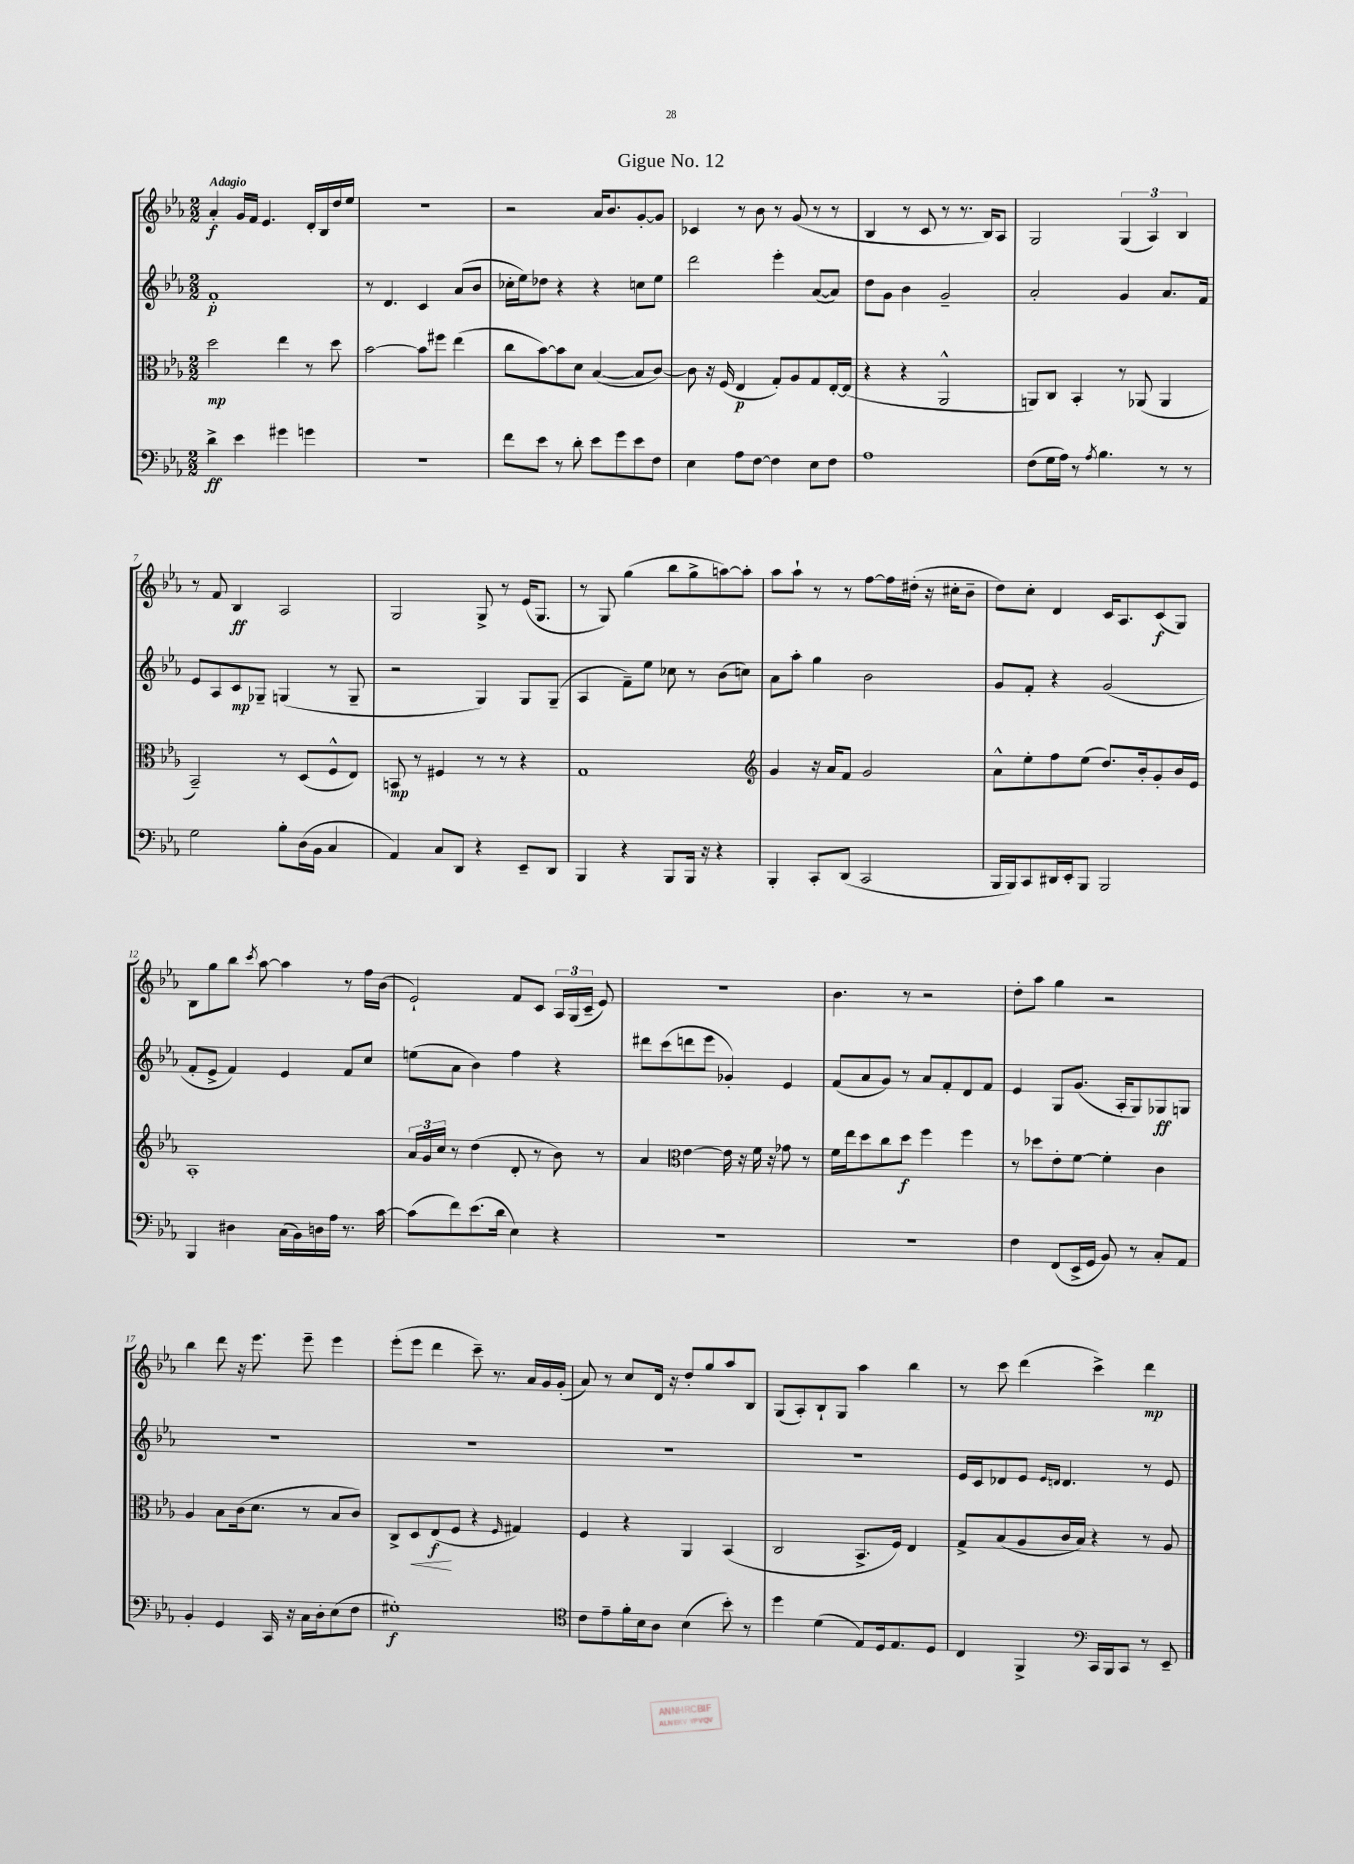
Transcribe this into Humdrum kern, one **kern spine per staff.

**kern	**dynam	**kern	**dynam	**kern	**dynam	**kern	**dynam
*part4	*part4	*part3	*part3	*part2	*part2	*part1	*part1
*staff4	*staff4	*staff3	*staff3	*staff2	*staff2	*staff1	*staff1
*clefF4	*	*clefC3	*	*clefG2	*	*clefG2	*
*k[b-e-a-]	*	*k[b-e-a-]	*	*k[b-e-a-]	*	*k[b-e-a-]	*
*M2/2	*	*M2/2	*	*M2/2	*	*M2/2	*
=1	=1	=1	=1	=1	=1	=1	=1
!	!	!	!	!	!	!LO:TX:a:B:t=Adagio	!
4d^\	ff	2dd\	mp	1f'	p	4a-'/	f
4e-\	.	.	.	.	.	16g/LL	.
.	.	.	.	.	.	16f/JJ	.
.	.	.	.	.	.	4.e-/	.
4g#X\	.	4ee-\	.	.	.	.	.
4gn\	.	8r	.	.	.	16d'/LL	.
.	.	.	.	.	.	16B-/	.
.	.	8dd\	.	.	.	16dd/	.
.	.	.	.	.	.	16ee-/JJ	.
=2	=2	=2	=2	=2	=2	=2	=2
1r	.	[2b-\	.	8r	.	1r	.
.	.	.	.	4.d/	.	.	.
.	.	8b-\L]	.	4c/	.	.	.
.	.	8ff#X\J	.	.	.	.	.
.	.	(4ee-\	.	(8a-/L	.	.	.
.	.	.	.	8b-/J	.	.	.
=3	=3	=3	=3	=3	=3	=3	=3
8f\L	.	8cc\L	.	16cc-X'\LL	.	2r	.
.	.	.	.	16ee-\J)	.	.	.
8e-\J	.	[8b-\)	.	8dd-X\J	.	.	.
8r	.	8b-\]	.	4r	.	.	.
8d'\	.	8d\J	.	.	.	.	.
8e-\L	.	([4B-/	.	4r	.	16a-/KL	.
.	.	.	.	.	.	8.b-/	.
8g\	.	.	.	.	.	.	.
8e-\	.	8B-/L]	.	8ccn\L	.	[8g'/	.
8F\J	.	[8c/J)	.	8ee-\J	.	8g/J]	.
=4	=4	=4	=4	=4	=4	=4	=4
4E-\	.	8c\]	.	2ddd\	.	4c-X/	.
.	.	16r	.	.	.	.	.
.	.	(16F/	.	.	.	.	.
8A-\L	.	4E-/	p	.	.	8r	.
[8F\J	.	.	.	.	.	8b-\	.
4F\]	.	8G'/L)	.	4eee-'\	.	8r	.
.	.	8A-/	.	.	.	(8g/	.
8E-\L	.	8G/	.	([8a-/L	.	8r	.
8F\J	.	[16E-'/L	.	8a-/J])	.	8r	.
.	.	(16E-/JJ]	.	.	.	.	.
=5	=5	=5	=5	=5	=5	=5	=5
1A-	.	4r	.	8dd\L	.	4B-/	.
.	.	.	.	8g\J	.	.	.
.	.	4r	.	4b-\	.	8r	.
.	.	.	.	.	.	8c/	.
.	.	2AA-^^/	.	2g~/	.	8r	.
.	.	.	.	.	.	8.r	.
.	.	.	.	.	.	16B-/KL)	.
.	.	.	.	.	.	8A-/J	.
=6	=6	=6	=6	=6	=6	=6	=6
(8F\L	.	8AAn/L)	.	2a-'/	.	2G/	.
16G\L	.	8C/J	.	.	.	.	.
16A-\JJ)	.	.	.	.	.	.	.
8r	.	4BB-'/	.	.	.	.	.
8qA-/	.	.	.	.	.	.	.
4.B-\	.	.	.	.	.	.	.
.	.	8r	.	4g/	.	(6G/	.
.	.	(8AA-X/	.	.	.	.	.
.	.	.	.	.	.	6A-/)	.
8r	.	4AA-/	.	8.a-/L	.	.	.
.	.	.	.	.	.	6B-/	.
8r	.	.	.	.	.	.	.
.	.	.	.	16f/Jk	.	.	.
!!LO:LB:g=z
=7	=7	=7	=7	=7	=7	=7	=7
2G\	.	2BB-~/)	.	8e-/L	.	8r	.
.	.	.	.	8A-/	.	8f/	.
.	.	.	.	8c/	mp	4B-/	ff
.	.	.	.	8G-X~/J	.	.	.
8B-'\L	.	8r	.	(4Gn/	.	2A-/	.
(16D\L	.	(8D/L	.	.	.	.	.
16BB-\JJ	.	.	.	.	.	.	.
4C/	.	8F^^/	.	8r	.	.	.
.	.	8E-/J)	.	8G~/	.	.	.
=8	=8	=8	=8	=8	=8	=8	=8
4AA-/)	.	8BBn/	mp	2r	.	2G/	.
.	.	8r	.	.	.	.	.
8C/L	.	4F#X/	.	.	.	.	.
8DD/J	.	.	.	.	.	.	.
4r	.	8r	.	4G/)	.	8G^/	.
.	.	8r	.	.	.	8r	.
8EE-~/L	.	4r	.	8G/L	.	(16e-/KL	.
.	.	.	.	.	.	8.G/J	.
8DD/J	.	.	.	(8G~/J	.	.	.
=9	=9	=9	=9	=9	=9	=9	=9
4BBB-/	.	1G	.	4A-/	.	8r	.
.	.	.	.	.	.	8G/)	.
4r	.	.	.	8f~\L)	.	(4gg\	.
.	.	.	.	8ee-\J	.	.	.
8BBB-/L	.	.	.	8cc-X\	.	8bb-\L	.
16BBB-/Jk	.	.	.	8r	.	8gg^\	.
16r	.	.	.	.	.	.	.
4r	.	.	.	(8b-\L	.	[8aan\)	.
.	.	.	.	8ccn\J)	.	8aa'\J]	.
=10	=10	=10	=10	=10	=10	=10	=10
*	*	*clefG2	*	*	*	*	*
4BBB-'/	.	4g/	.	8a-\L	.	8aa-\L	.
.	.	.	.	8aa-'\J	.	8aa-`\J	.
8CC'/L	.	16r	.	4gg\	.	8r	.
.	.	16a-/KL	.	.	.	.	.
(8DD/J	.	8f/J	.	.	.	8r	.
2CC/	.	2g/	.	2b-\	.	[8ff\L	.
.	.	.	.	.	.	16ff\L]	.
.	.	.	.	.	.	(16dd#X'\JJ	.
.	.	.	.	.	.	16r	.
.	.	.	.	.	.	16cc#X'\KL	.
.	.	.	.	.	.	8b-~\J	.
=11	=11	=11	=11	=11	=11	=11	=11
16BBB-/LL	.	8a-^^\L	.	8g/L	.	8dd\L)	.
16BBB-/J)	.	.	.	.	.	.	.
8CC/	.	8ee-'\	.	8f'/J	.	8cc'\J	.
16DD#X/L	.	8ff\	.	4r	.	4d/	.
16EE-'/J	.	.	.	.	.	.	.
8BBB-/J	.	(8ee-\J	.	.	.	.	.
2BBB-/	.	8.dd/L)	.	(2g/	.	16c/KL	.
.	.	.	.	.	.	8.A-/	.
.	.	16b-'/k	.	.	.	.	.
.	.	8g'/	.	.	.	(8c/	f
.	.	16b-/L	.	.	.	8G/J)	.
.	.	16e-/JJ	.	.	.	.	.
!!LO:LB:g=z
=12	=12	=12	=12	=12	=12	=12	=12
4BBB-/	.	1A-'	.	8f'/L	.	8B-\L	.
.	.	.	.	8e-^/J	.	8gg\	.
4D#X\	.	.	.	4f/)	.	8bb-\J	.
.	.	.	.	.	.	8qccc/	.
.	.	.	.	.	.	[8aa-\	.
(16C\LL	.	.	.	4e-/	.	4aa-\]	.
16BB-\)	.	.	.	.	.	.	.
16Dn\	.	.	.	.	.	.	.
16A-\JJ	.	.	.	.	.	.	.
8.r	.	.	.	8f/L	.	8r	.
.	.	.	.	8cc/J	.	16ff\LL	.
[16c\	.	.	.	.	.	(16b-\JJ	.
=13	=13	=13	=13	=13	=13	=13	=13
(8c\L]	.	24a-/LL	.	(8een\L	.	2e-`/)	.
.	.	24g/	.	.	.	.	.
.	.	24cc/JJ	.	.	.	.	.
8f\)	.	8r	.	8a-\J	.	.	.
(8.e-\	.	(4dd\	.	4b-\)	.	.	.
16d\Jk	.	.	.	.	.	.	.
4E-\)	.	8d'/	.	4ff\	.	8f/L	.
.	.	8r	.	.	.	8c/J	.
4r	.	8b-\)	.	4r	.	24A-/LL	.
.	.	.	.	.	.	(24G/	.
.	.	.	.	.	.	24c~/JJ	.
.	.	8r	.	.	.	8e-/)	.
=14	=14	=14	=14	=14	=14	=14	=14
1r	.	4a-/	.	8ddd#X\L	.	1r	.
.	.	.	.	(8ccc\	.	.	.
*	*	*clefC3	*	*	*	*	*
.	.	[4e-\	.	8dddn\	.	.	.
.	.	.	.	8eee-\J	.	.	.
.	.	16e-\]	.	4g-X'/)	.	.	.
.	.	16r	.	.	.	.	.
.	.	16f\	.	.	.	.	.
.	.	16r	.	.	.	.	.
.	.	8g-X\	.	4e-/	.	.	.
.	.	8r	.	.	.	.	.
=15	=15	=15	=15	=15	=15	=15	=15
1r	.	16f\LL	.	(8f/L	.	4.b-\	.
.	.	16ee-\J	.	.	.	.	.
.	.	8dd\	.	8a-/	.	.	.
.	.	8cc\	.	8g/J)	.	.	.
.	.	8dd\J	f	8r	.	8r	.
.	.	4ff\	.	8a-/L	.	2r	.
.	.	.	.	8f'/	.	.	.
.	.	4ff\	.	8d/	.	.	.
.	.	.	.	8f/J	.	.	.
=16	=16	=16	=16	=16	=16	=16	=16
4F\	.	8r	.	4e-/	.	8dd'\L	.
.	.	8dd-X\L	.	.	.	8aa-\J	.
(8FF/L	.	8e-'\	.	8G/L	.	4gg\	.
16EE-^/L	.	[8f\J	.	(8.g/J	.	.	.
16GG/JJ	.	.	.	.	.	.	.
8BB-/)	.	4f'\]	.	.	.	2r	.
.	.	.	.	16A-'/KL	.	.	.
8r	.	.	.	8G/)	.	.	.
8C'/L	.	4c\	.	8G-X/	ff	.	.
8AA-/J	.	.	.	8Gn/J	.	.	.
!!LO:LB:g=z
=17	=17	=17	=17	=17	=17	=17	=17
4BB-'/	.	4A-/	.	1r	.	4bb-\	.
4GG/	.	8B-\L	.	.	.	8ddd\	.
.	.	(16c\k	.	.	.	16r	.
.	.	8.d\J	.	.	.	8.eee-\	.
16CC/	.	.	.	.	.	.	.
16r	.	.	.	.	.	.	.
16C\LL	.	8r	.	.	.	8eee-~\	.
16D'\J	.	.	.	.	.	.	.
(8E-\	.	8B-/L	.	.	.	4eee-\	.
8F\J	.	8c/J)	.	.	.	.	.
=18	=18	=18	=18	=18	=18	=18	=18
1G#X')	f	8C^/L	.	1r	.	(8eee-'\L	.
!	!	!	!LO:HP:b	!	!	!	!
.	.	8D/	<	.	.	8eee-\J	.
.	.	(8E-/	f	.	.	4ddd\	.
.	.	8F/J	[	.	.	.	.
.	.	4r	.	.	.	8ccc~\)	.
.	.	.	.	.	.	8.r	.
.	.	16qqF/	.	.	.	.	.
.	.	4G#X/)	.	.	.	.	.
.	.	.	.	.	.	16a-/LL	.
.	.	.	.	.	.	16g/	.
.	.	.	.	.	.	(16g'/JJ	.
=19	=19	=19	=19	=19	=19	=19	=19
*clefC4	*	*	*	*	*	*	*
8c\L	.	4F/	.	1r	.	8a-/)	.
8e-~\	.	.	.	.	.	8r	.
16f'\L	.	4r	.	.	.	8cc/L	.
16B-\J	.	.	.	.	.	.	.
8A-\J	.	.	.	.	.	16d/Jk	.
.	.	.	.	.	.	16r	.
(4B-\	.	4AA-/	.	.	.	8dd'/L	.
.	.	.	.	.	.	8gg/	.
8b-'\)	.	(4BB-/	.	.	.	8aa-/	.
8r	.	.	.	.	.	8B-/J	.
=20	=20	=20	=20	=20	=20	=20	=20
4dd\	.	2C/	.	1r	.	(8G/L	.
.	.	.	.	.	.	8A-'/)	.
(4d\	.	.	.	.	.	8B-`/	.
.	.	.	.	.	.	8G/J	.
8E-/L)	.	8.BB-^/L	.	.	.	4aa-\	.
16D/k	.	.	.	.	.	.	.
8.E-/	.	16F/Jk)	.	.	.	.	.
.	.	4E-/	.	.	.	4bb-\	.
8D/J	.	.	.	.	.	.	.
=21	=21	=21	=21	=21	=21	=21	=21
4C/	.	8G^/L	.	16e-/LL	.	8r	.
.	.	.	.	16c/J	.	.	.
.	.	(8B-/	.	8d-X/	.	8ccc\	.
4FF^/	.	8A-/	.	8e-/J	.	(4ddd\	.
.	.	.	.	16qqe-/LL	.	.	.
.	.	.	.	16qqdn/JJ	.	.	.
.	.	16c/L	.	4.d/	.	.	.
.	.	16B-/JJ)	.	.	.	.	.
*clefF4	*	*	*	*	*	*	*
16CC/LL	.	4r	.	.	.	4ccc^\)	.
16BBB-/J	.	.	.	.	.	.	.
8CC/J	.	.	.	.	.	.	.
8r	.	8r	.	8r	.	4ddd\	mp
8EE-~/	.	8A-/	.	8e-/	.	.	.
==	==	==	==	==	==	==	==
*-	*-	*-	*-	*-	*-	*-	*-
